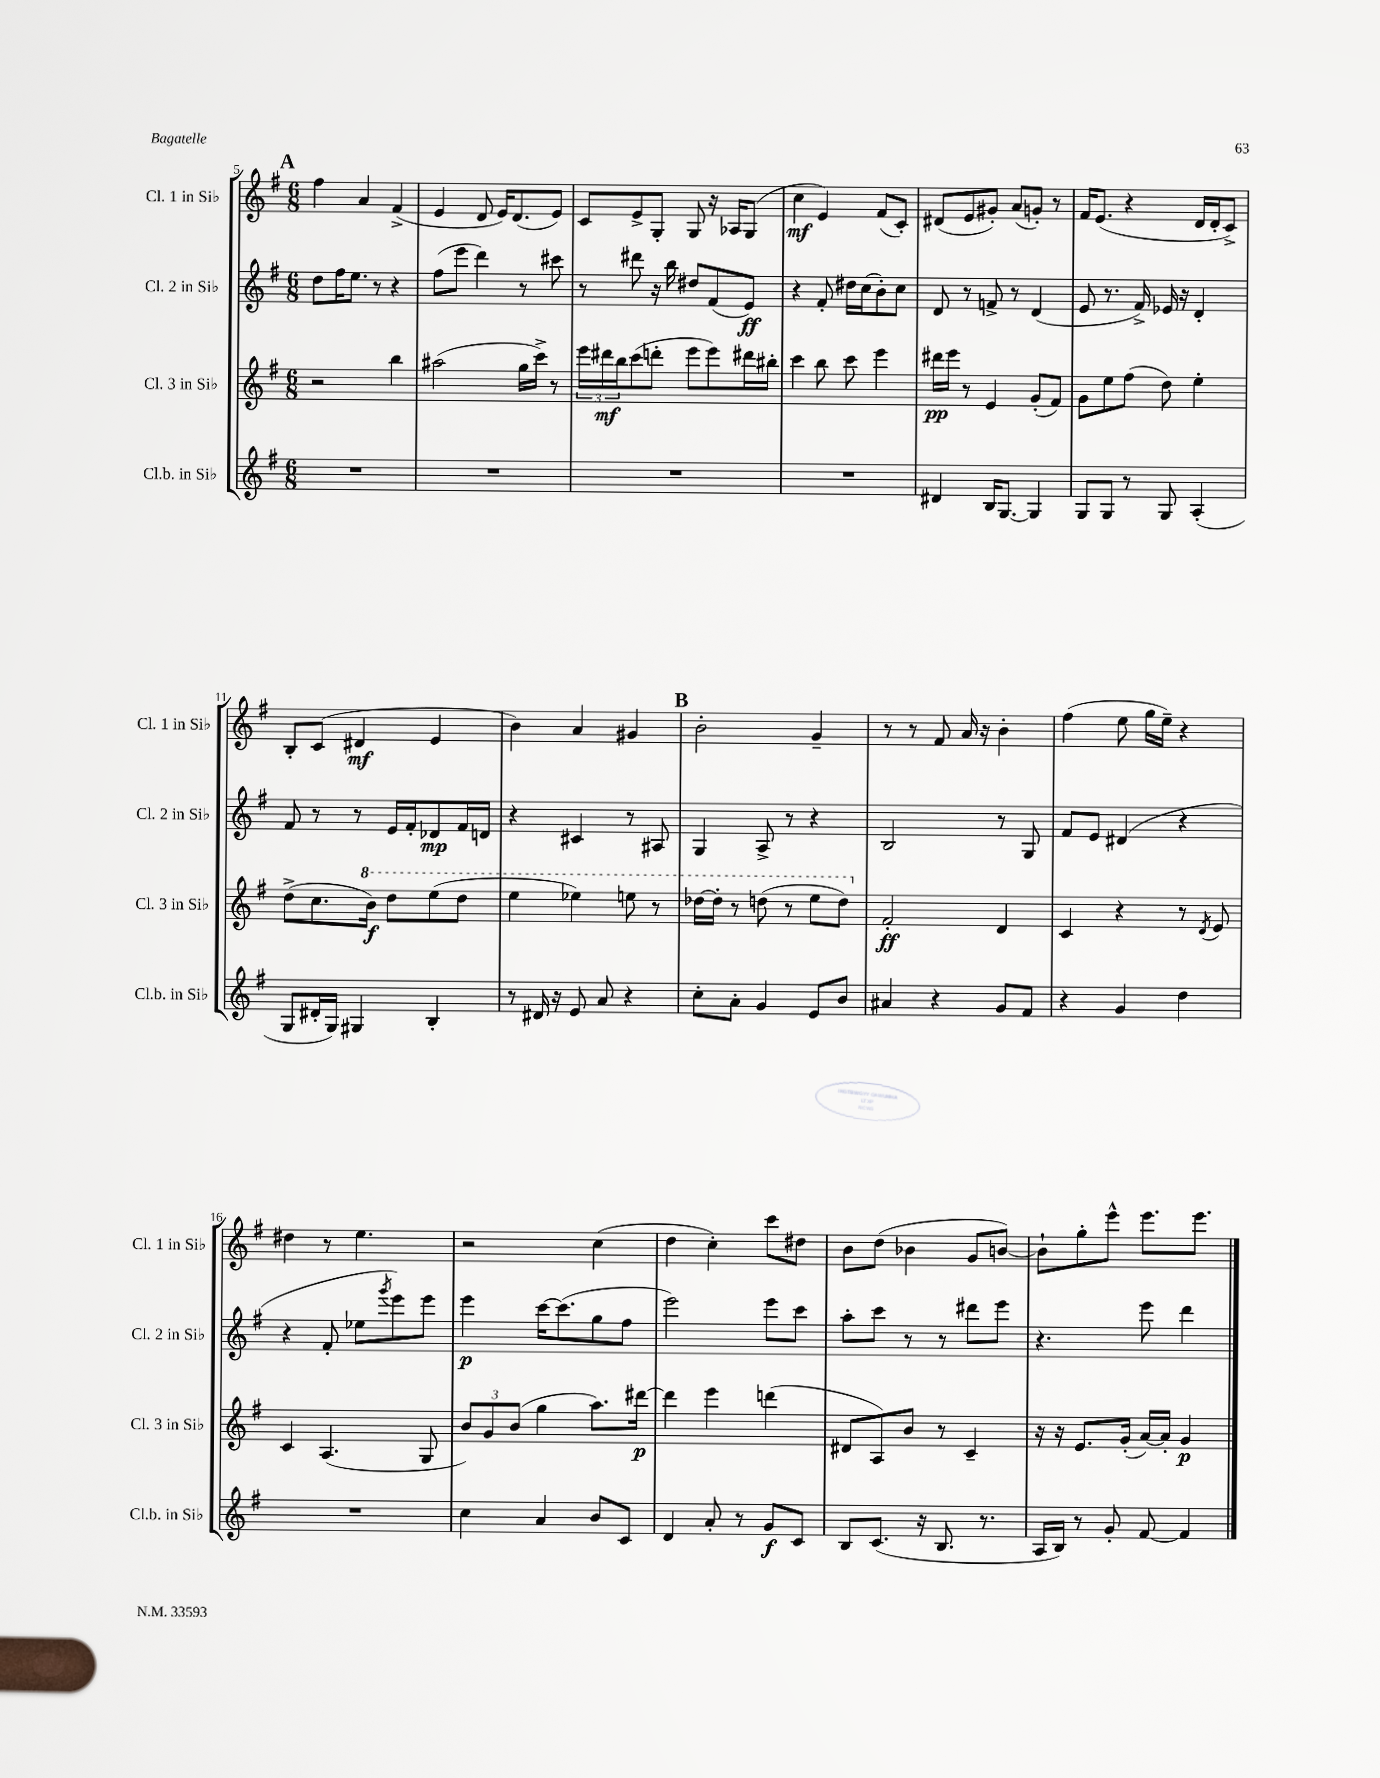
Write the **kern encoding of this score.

**kern	**kern	**kern	**kern
*staff4	*staff3	*staff2	*staff1
*clefG2	*clefG2	*clefG2	*clefG2
*k[f#]	*k[f#]	*k[f#]	*k[f#]
*M6/8	*M6/8	*M6/8	*M6/8
2.r	2r	8dd	4ff#
.	.	16ff#	.
.	.	8.ee	.
.	.	.	4a
.	.	8r	.
.	4bb	4r	(4f#^
=	=	=	=
2.r	(2aa#	(8ff#	4e
.	.	8eee	.
.	.	4ddd)	8d
.	.	.	16e)
.	.	.	(8.d
.	16gg	8r	.
.	16ccc^)	.	.
.	8r	8ccc#	8e)
=	=	=	=
2.r	24eee	8r	8c
.	24ddd#	.	.
.	24bb	.	.
.	(8ccc	8ddd#	8e^
.	8ddd'	16r	8G'
.	.	16bb	.
.	8eee	8dd#	8G
.	8eee)	(8f#	16r
.	.	.	16A-
.	16ddd#	8e)	(8G
.	16bb#'	.	.
=	=	=	=
2.r	4ccc	4r	4cc
.	8bb	8f#'	4e)
.	8ccc	16dd#	.
.	.	(16cc	.
.	4eee	8b')	(8f#
.	.	8cc	8c')
=	=	=	=
4d#	16ddd#	8d	(8d#
.	16eee	.	.
.	8r	8r	8e
16B	4e	8f^	8g#')
[8.G	.	.	.
.	.	8r	(8a
4G]	(8g'	(4d	8g')
.	8f#)	.	8r
=	=	=	=
8G	8g	8e	16f#
.	.	.	(8.e
8G	8ee	8.r	.
8r	(8ff#	.	4r
.	.	16f#^)	.
8G	8dd)	16e-	.
.	.	16r	.
(4A'	4ee'	4d'	16d
.	.	.	16d'
.	.	.	8c^)
=	=	=	=
8G	(8dd^	8f#	8B'
16d#'	8.cc	8r	(8c
16G)	.	.	.
4G#	.	8r	4d#
.	16bb)	.	.
.	8ddd	16e	.
.	.	16f#'	.
4B'	(8eee	8d-	4e
.	8ddd	16f#	.
.	.	16d	.
=	=	=	=
8r	4eee	4r	4b)
16d#	.	.	.
16r	.	.	.
8e	4eee-)	4c#	4a
8a	.	.	.
4r	8eee	8r	4g#
.	8r	8A#	.
=	=	=	=
8cc'	[16ddd-	4G	2b'
.	16ddd-']	.	.
8a'	8r	.	.
4g	(8ddd	8A^	.
.	8r	8r	.
8e	8eee	4r	4g~
8b	8ddd)	.	.
=	=	=	=
4a#	2f#'	2B	8r
.	.	.	8r
4r	.	.	8f#
.	.	.	16a
.	.	.	16r
8g	4d	8r	4b'
8f#	.	8G	.
=	=	=	=
4r	4c	8f#	(4ff#
.	.	8e	.
4g	4r	(4d#	8ee
.	.	.	16gg
.	.	.	16ee~)
4dd	8r	4r	4r
.	8qd	.	.
.	8e	.	.
=	=	=	=
2.r	4c	4r	4dd#
.	(4.A	8f#'	8r
.	.	8ee-	4.ee
.	.	8qggg	.
.	.	8eee)	.
.	8G	8eee	.
=	=	=	=
4cc	12b)	4eee	2r
.	12g	.	.
.	(12b	.	.
4a	4gg	[16ccc	.
.	.	(8.ccc]	.
8b	8.aa)	8gg	(4cc
8c	.	8ff#	.
.	[16ddd#	.	.
=	=	=	=
4d	4ddd#]	2eee)	4dd
8a'	4eee	.	4cc')
8r	.	.	.
8g	(4ddd	8eee	8ccc
8c	.	8ccc	8dd#
=	=	=	=
8B	8d#	8aa'	8b
(8.c	8A)	8ccc	(8dd
.	8b	8r	4b-
16r	.	.	.
8.B	8r	8r	.
.	4c~	8ddd#	8g
8.r	.	.	.
.	.	8eee	[8b)
=	=	=	=
16A	16r	4.r	8b`]
16B)	16r	.	.
8r	8.e	.	8gg'
8g'	.	.	8eee^^
.	(16g'	.	.
[8f#	[16a)	8eee	8.eee
.	16a']	.	.
4f#]	4g	4ddd	.
.	.	.	8.eee
==	==	==	==
*-	*-	*-	*-
